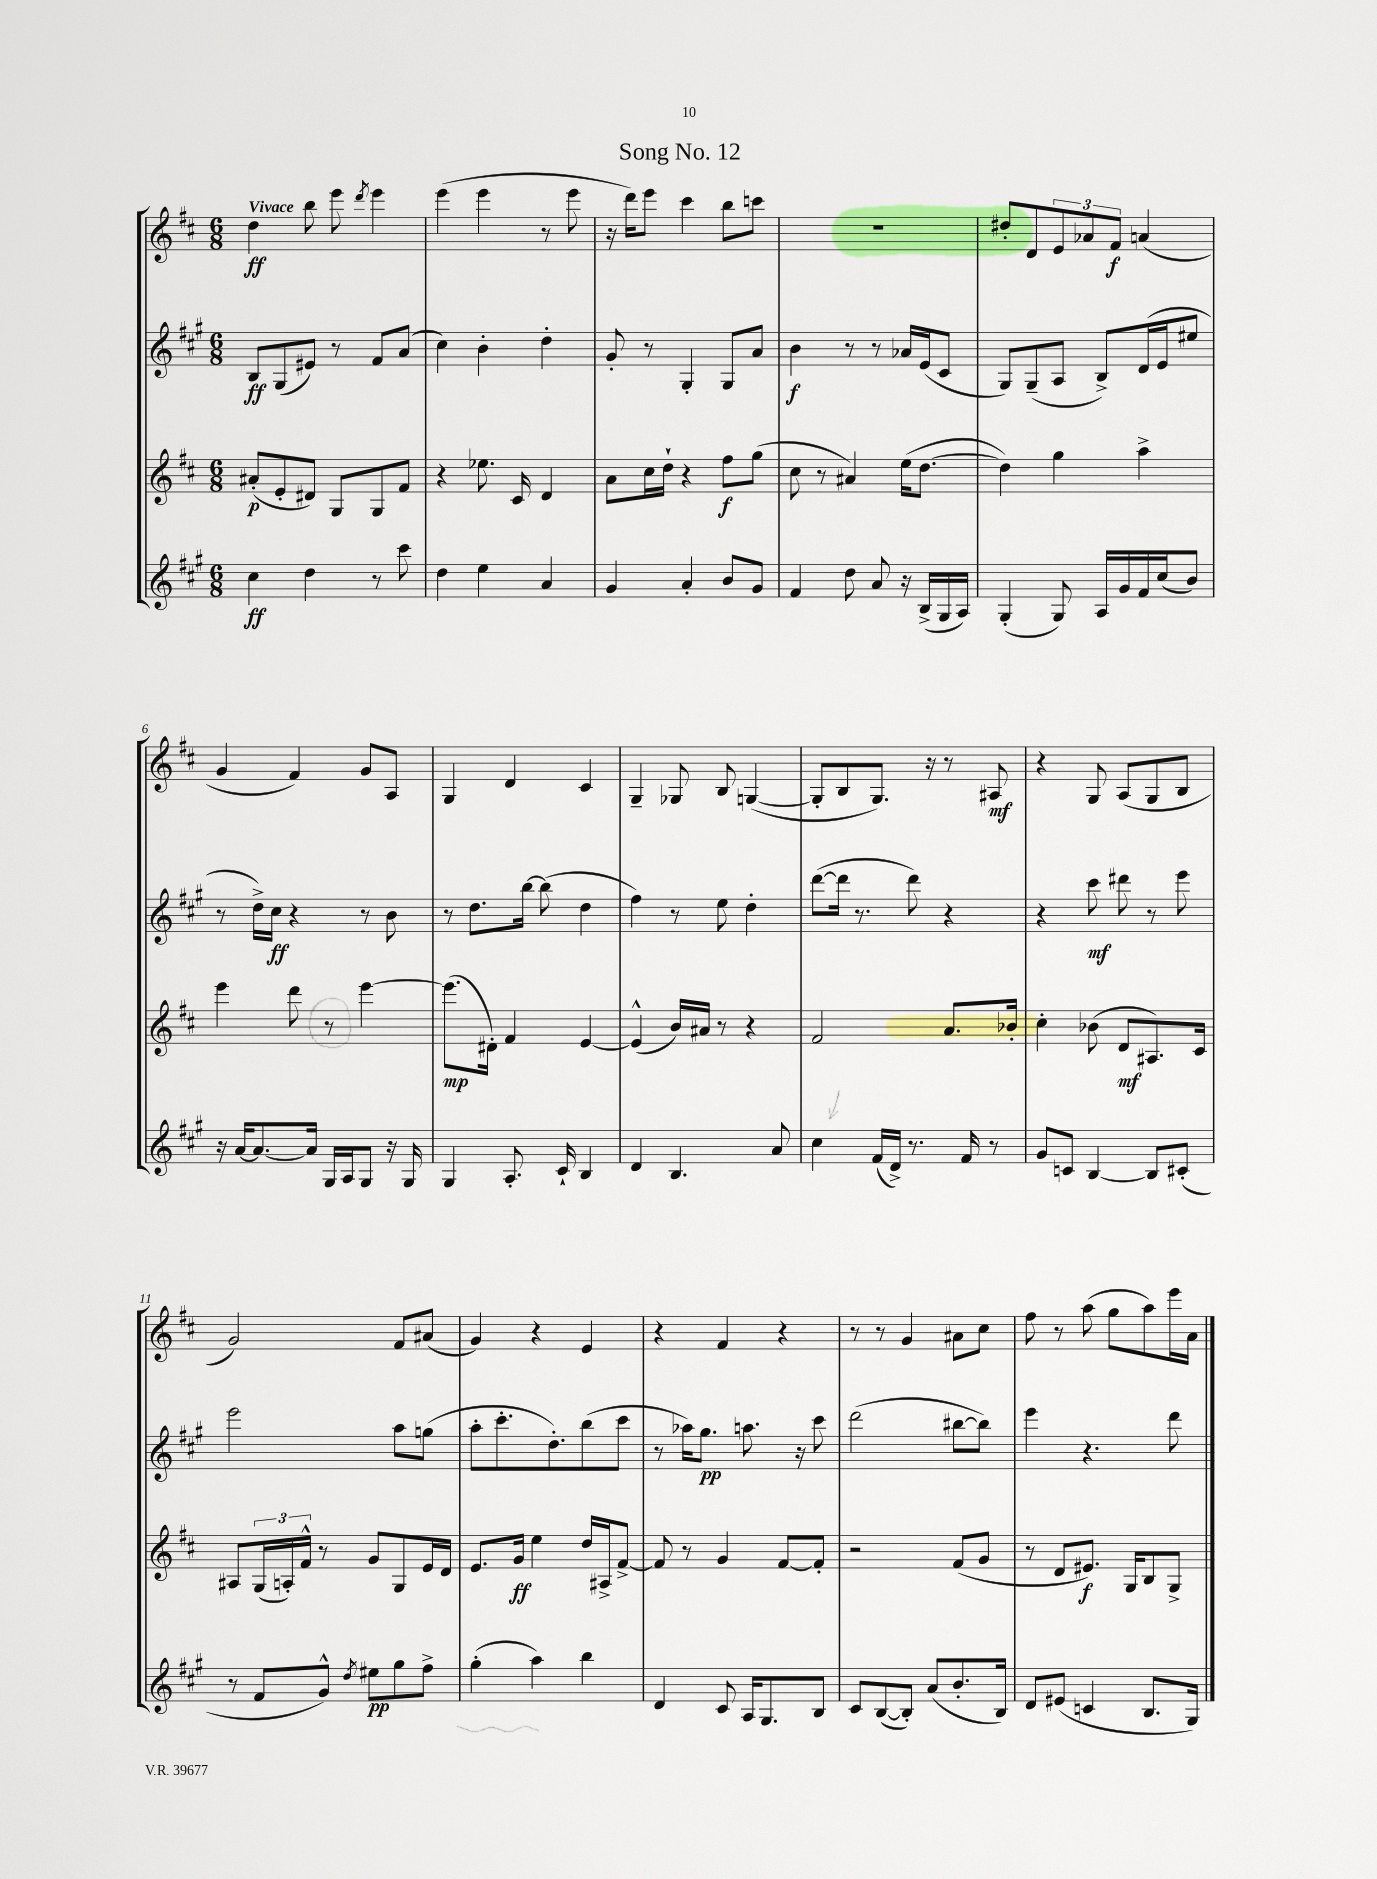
\header { title = "Song No. 12" }
<<
\new StaffGroup <<
\new Staff = "s0" {
    \clef treble \key d \major \numericTimeSignature \time 6/8 \tempo "Vivace"
    d''4\ff b''8 e'''8 \acciaccatura { d'''8 } e'''4 |
    e'''4( e'''4 r8 e'''8 |
    r16 d'''16) e'''8 cis'''4 b''8 c'''8 |
    R2. |
    dis''8-. d'8 \tuplet 3/2 { e'8 aes'8 fis'8\f } a'4( |
    g'4 fis'4) g'8 a8 |
    g4 d'4 cis'4 |
    g4-- ges8 b8 g4~( |
    g8-. b8 g8.) r16 r8 ais8\mf |
    r4 g8 a8( g8 b8 |
    g'2) fis'8 ais'8( |
    g'4) r4 e'4 |
    r4 fis'4 r4 |
    r8 r8 g'4 ais'8 cis''8 |
    fis''8 r8 a''8( g''8 a''8) e'''16 a'16 \bar "|." |
}
\new Staff = "s1" {
    \clef treble \key a \major \numericTimeSignature \time 6/8
    b8\ff gis8( eis'8) r8 fis'8 a'8( |
    cis''4) b'4-. d''4-. |
    gis'8-. r8 gis4-. gis8 a'8 |
    b'4\f r8 r8 aes'16 e'16( cis'8 |
    gis8) gis8--( a8 b8->) d'16( e'16 eis''8 |
    r8 d''16->) cis''16\ff r4 r8 b'8 |
    r8 d''8. b''16~ b''8( d''4 |
    fis''4) r8 e''8 d''4-. |
    d'''8~( d'''16 r8. d'''8) r4 |
    r4 cis'''8\mf dis'''8 r8 e'''8 |
    e'''2 a''8 g''8( |
    a''8-. cis'''8.-. d''8.-.) b''8( cis'''8 |
    r8 aes''16) gis''8.\pp a''8. r16 cis'''8 |
    d'''2( bis''8~ bis''8) |
    e'''4 r4. d'''8 \bar "|." |
}
\new Staff = "s2" {
    \clef treble \key d \major \numericTimeSignature \time 6/8
    ais'8-.\p( e'8-. dis'8) g8 g8 fis'8 |
    r4 ees''8. cis'16 d'4 |
    a'8 cis''16 d''16-! r4 fis''8\f g''8( |
    cis''8 r8 ais'4) e''16( d''8.~ |
    d''4) g''4 a''4-> |
    e'''4 d'''8 r8 e'''4~ |
    e'''8.\mp( dis'16-.) fis'4 e'4~ |
    e'4-^( b'16) ais'16 r8 r4 |
    fis'2 a'8. bes'16-. |
    cis''4-. bes'8( d'8\mf ais8.) cis'16 |
    ais8 \tuplet 3/2 { g16( a16-.) fis'16-^ } r8 g'8 g8 e'16 d'16 |
    e'8. g'16\ff e''4 d''16 ais16-> fis'8~-> |
    fis'8 r8 g'4 fis'8~ fis'8-. |
    r2 fis'8( g'8 |
    r8 d'8 eis'8.\f) g16 b8 g8-> \bar "|." |
}
\new Staff = "s3" {
    \clef treble \key a \major \numericTimeSignature \time 6/8
    cis''4\ff d''4 r8 cis'''8 |
    d''4 e''4 a'4 |
    gis'4 a'4-. b'8 gis'8 |
    fis'4 d''8 a'8 r16 b16->( gis16 a16) |
    gis4-.( gis8) a16 gis'16 fis'16 cis''16( b'8) |
    r16 a'16~ a'8.~ a'16 gis16 a16 gis8 r16 gis16 |
    gis4 a8.-. cis'16-! b4 |
    d'4 b4. a'8 |
    cis''4 fis'16( d'16->) r8. fis'16 r8 |
    gis'8 c'8 b4~ b8 cis'8-.( |
    r8 fis'8 gis'8-^) \acciaccatura { d''8 } eis''8\pp gis''8 fis''8-> |
    gis''4-.( a''4) b''4 |
    d'4 cis'8 a16 gis8. b8 |
    cis'8 b8~( b8-.) a'8( b'8.-. b16) |
    d'8 eis'8( c'4 b8. gis16) \bar "|." |
}
>>
>>
